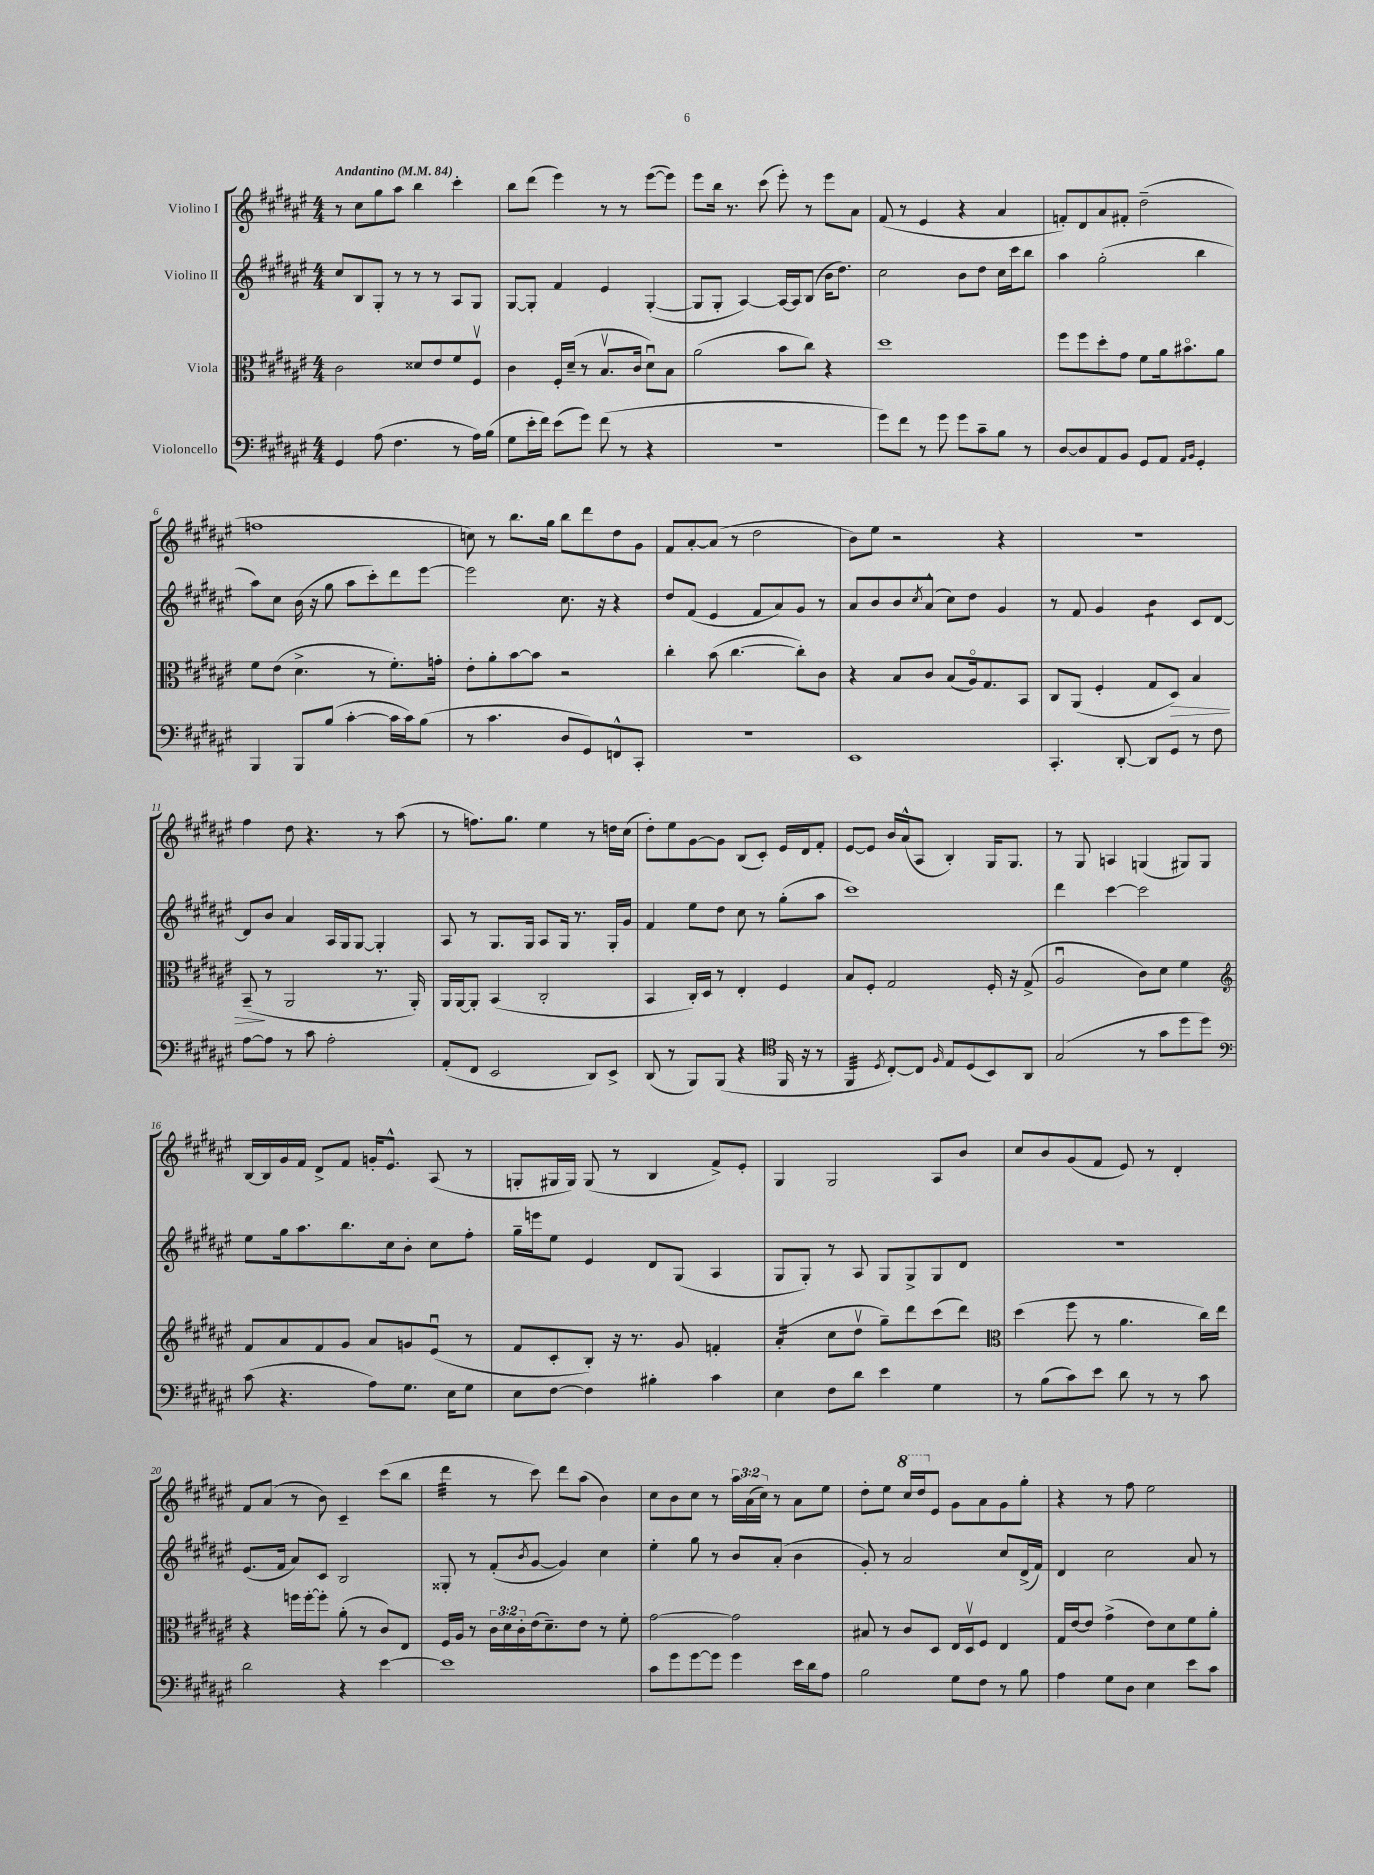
<<
\new StaffGroup <<
\new Staff = "s0" \with { instrumentName = "Violino I" } {
    \clef treble \key fis \major \numericTimeSignature \time 4/4 \override Staff.TupletNumber.text = #tuplet-number::calc-fraction-text \tempo "Andantino" 4 = 84
    r8 cis''8 gis''8 ais''8 b''4 cis'''4-. |
    b''8 dis'''8( eis'''4) r8 r8 eis'''8~( eis'''8) |
    eis'''8 b''16 r8. cis'''8( eis'''8-.) r8 eis'''8 ais'8 |
    fis'8( r8 eis'4 r4 ais'4 |
    f'8-.) dis'8 ais'8 fis'8-. dis''2--( |
    f''1 |
    c''8) r8 b''8. gis''16 b''8 dis'''8 dis''8 gis'8 |
    fis'8 ais'8~-. ais'8( r8 dis''2 |
    b'8) eis''8 r2 r4 |
    R1 |
    fis''4 dis''8 r4. r8 ais''8( |
    r8 f''8.) gis''8. eis''4 r8 d''16 cis''16( |
    dis''8-.) eis''8 gis'8~ gis'8 b8( cis'8-.) eis'16 dis'16 fis'8-. |
    eis'8~ eis'8 b'16 ais'16-^( ais8 b4-.) gis16 gis8. |
    r8 gis8 a4 g4( gis8) gis8 |
    b16~ b16 gis'16 fis'16 dis'8-> fis'8 g'16-. eis'8.-^ ais8( r8 |
    g8-. gis16 gis16) gis8( r8 b4 fis'8->) eis'8-. |
    gis4 gis2 ais8 b'8 |
    cis''8 b'8 gis'8( fis'8 eis'8) r8 dis'4-. |
    fis'8 ais'8( r8 b'8) cis'4-- cis'''8( b''8 |
    dis'''4:32 r8 cis'''8) dis'''8 ais''8( b'4) |
    cis''8 b'8 cis''8 r8 \tuplet 3/2 { ais''16 ais'16( cis''16) } r8 ais'8 eis''8 |
    dis''8-. eis''8 \ottava #1 cis'''16 dis'''16 \ottava #0 eis'8 gis'8 ais'8 gis'8 gis''8-. |
    r4 r8 fis''8 eis''2 \bar "|." |
}
\new Staff = "s1" \with { instrumentName = "Violino II" } {
    \clef treble \key fis \major \numericTimeSignature \time 4/4
    cis''8 b8 gis8-. r8 r8 r8 ais8 gis8 |
    gis8~ gis8-. fis'4 eis'4 gis4~-.( |
    gis8 gis8-. ais4~) ais16~ ais16 b8( b'16 dis''8.) |
    cis''2 b'8 dis''8 cis''16 cis'''16 b''8 |
    ais''4 gis''2-.( b''4 |
    ais''8) cis''8 b'16( r16 gis''8 ais''8 cis'''8-.) dis'''8 eis'''8~ |
    eis'''2 cis''8. r16 r4 |
    dis''8 fis'8( eis'4 fis'8 ais'8) gis'8 r8 |
    ais'8 b'8 b'8 \acciaccatura { cis''8 } ais'8-^( cis''8) dis''8 gis'4 |
    r8 fis'8 gis'4 b'4:8 cis'8 dis'8~ |
    dis'8 b'8 ais'4 ais16 gis16 gis8~ gis4-. |
    ais8 r8 gis8. gis16 ais8 gis16 r8. gis16-. gis'16 |
    fis'4 eis''8 dis''8 cis''8 r8 gis''8-.( ais''8 |
    cis'''1) |
    dis'''4 cis'''4~ cis'''2 |
    eis''8 gis''16 ais''8. b''8. cis''16 b'8-. cis''8 fis''8-. |
    gis''16-- e'''16 eis''8 eis'4 dis'8 gis8( ais4 |
    gis8 gis8-.) r8 ais8 gis8 gis8-> gis8 dis'8 |
    R1 |
    eis'8.( fis'16 ais'8) cis'8 b2 |
    gisis8-. r8 fis'8-.( \acciaccatura { b'8 } gis'8~ gis'4) cis''4 |
    eis''4-. gis''8 r8 b'8 ais'8-.( b'4 |
    gis'8-.) r8 ais'2 cis''8 dis'16->( fis'16) |
    dis'4 cis''2 ais'8 r8 \bar "|." |
}
\new Staff = "s2" \with { instrumentName = "Viola" } {
    \clef alto \key fis \major \numericTimeSignature \time 4/4 \override Staff.TupletNumber.text = #tuplet-number::calc-fraction-text
    cis'2 disis'8 eis'8 fis'8 fis8\upbow |
    cis'4 fis16-. dis'16--( r8 b8.\upbow cis'16 dis'8\downbow) b8 |
    ais'2( b'8 cis''8) r4 |
    dis''1 |
    fis''8 fis''8 dis''8-. gis'8 fis'8 ais'16 bis'8.\flageolet ais'8 |
    fis'8 eis'8( dis'4.-> r8 fis'8.-.) g'16-. |
    eis'8-. ais'8-. b'8~ b'8 r2 |
    cis''4-. b'8( cis''4.~ cis''8-.) cis'8 |
    r4 b8 cis'8 b8( ais16\flageolet) gis8. b,8 |
    cis8 ais,8( fis4-. gis8 dis8\>) b4 |
    b,8--\!( r8 ais,2 r8. ais,16-.) |
    ais,16 ais,16~ ais,8-. b,4( cis2-. |
    b,4 cis16-.) dis16 r8 eis4-. fis4 |
    b8 fis8-. gis2 fis16-. r16 gis8->( |
    ais2\downbow cis'8) dis'8 fis'4 |
    \clef treble fis'8 ais'8 fis'8 gis'8 ais'8 g'8 eis'8\downbow( r8 |
    fis'8 cis'8-. b8-.) r16 r8. gis'8 f'4-. |
    ais'4:16-.( cis''8 dis''8\upbow gis''8--) dis'''8 cis'''8( dis'''8) |
    \clef alto dis''4( fis''8 r8 ais'4. cis''16) eis''16 |
    r4 f''16 f''16~-. f''8-. ais'8-.( r8 cis'8) eis8 |
    fis16 ais16 r8 \tuplet 3/2 { cis'16 dis'16 cis'16-. } eis'16( dis'8.--) eis'8 r8 fis'8-. |
    gis'2~ gis'2 |
    bis8 r8 cis'8 dis8 eis16 dis16\upbow fis8 eis4 |
    gis16 eis'16~ eis'8 gis'4->( eis'8) dis'8 fis'8 ais'8-. \bar "|." |
}
\new Staff = "s3" \with { instrumentName = "Violoncello" } {
    \clef bass \key fis \major \numericTimeSignature \time 4/4
    gis,4 ais8( fis4. r8 ais16) b16( |
    gis8 eis'16-. fis'16) eis'8( gis'8) fis'8( r8 r4 |
    R1 |
    gis'8) fis'8 r8 gis'8 gis'8 cis'8-- b8 r8 |
    dis8~ dis8 ais,8 b,8 gis,8 ais,8 \grace { ais,16 b,16 } gis,4-. |
    b,,4 b,,8 b8( cis'4~-. cis'16 cis'16) b8( |
    r8 cis'4. dis8 gis,8) f,8-^ cis,8-. |
    R1 |
    eis,1 |
    cis,4.-. dis,8~-. dis,8 gis,8 r8 fis8 |
    ais8~ ais8 r8 cis'8 ais2-. |
    ais,8-.( fis,8 eis,2 dis,8) eis,8-> |
    dis,8( r8 b,,8) b,,8( r4 \clef tenor fis,16 r16 r8 |
    fis,4:32 \acciaccatura { dis8 } cis8~-.) cis8 \grace { fis16 } eis8 dis8( b,8) ais,8 |
    gis2( r8 gis'8 dis''8 dis''8) |
    \clef bass cis'8( r4. ais8) gis8. eis16 gis8 |
    eis8 fis8~ fis4 bis4-. cis'4 |
    eis4 fis8 dis'8 eis'4 gis4 |
    r8 b8( cis'8) eis'8 dis'8 r8 r8 cis'8 |
    dis'2 r4 eis'4~ |
    eis'1 |
    cis'8 gis'8 gis'8~ gis'8 gis'4 eis'16 dis'16 ais8 |
    b2 gis8 fis8 r8 b8 |
    ais4 gis8 dis8 eis4 eis'8 cis'8 \bar "|." |
}
>>
>>
